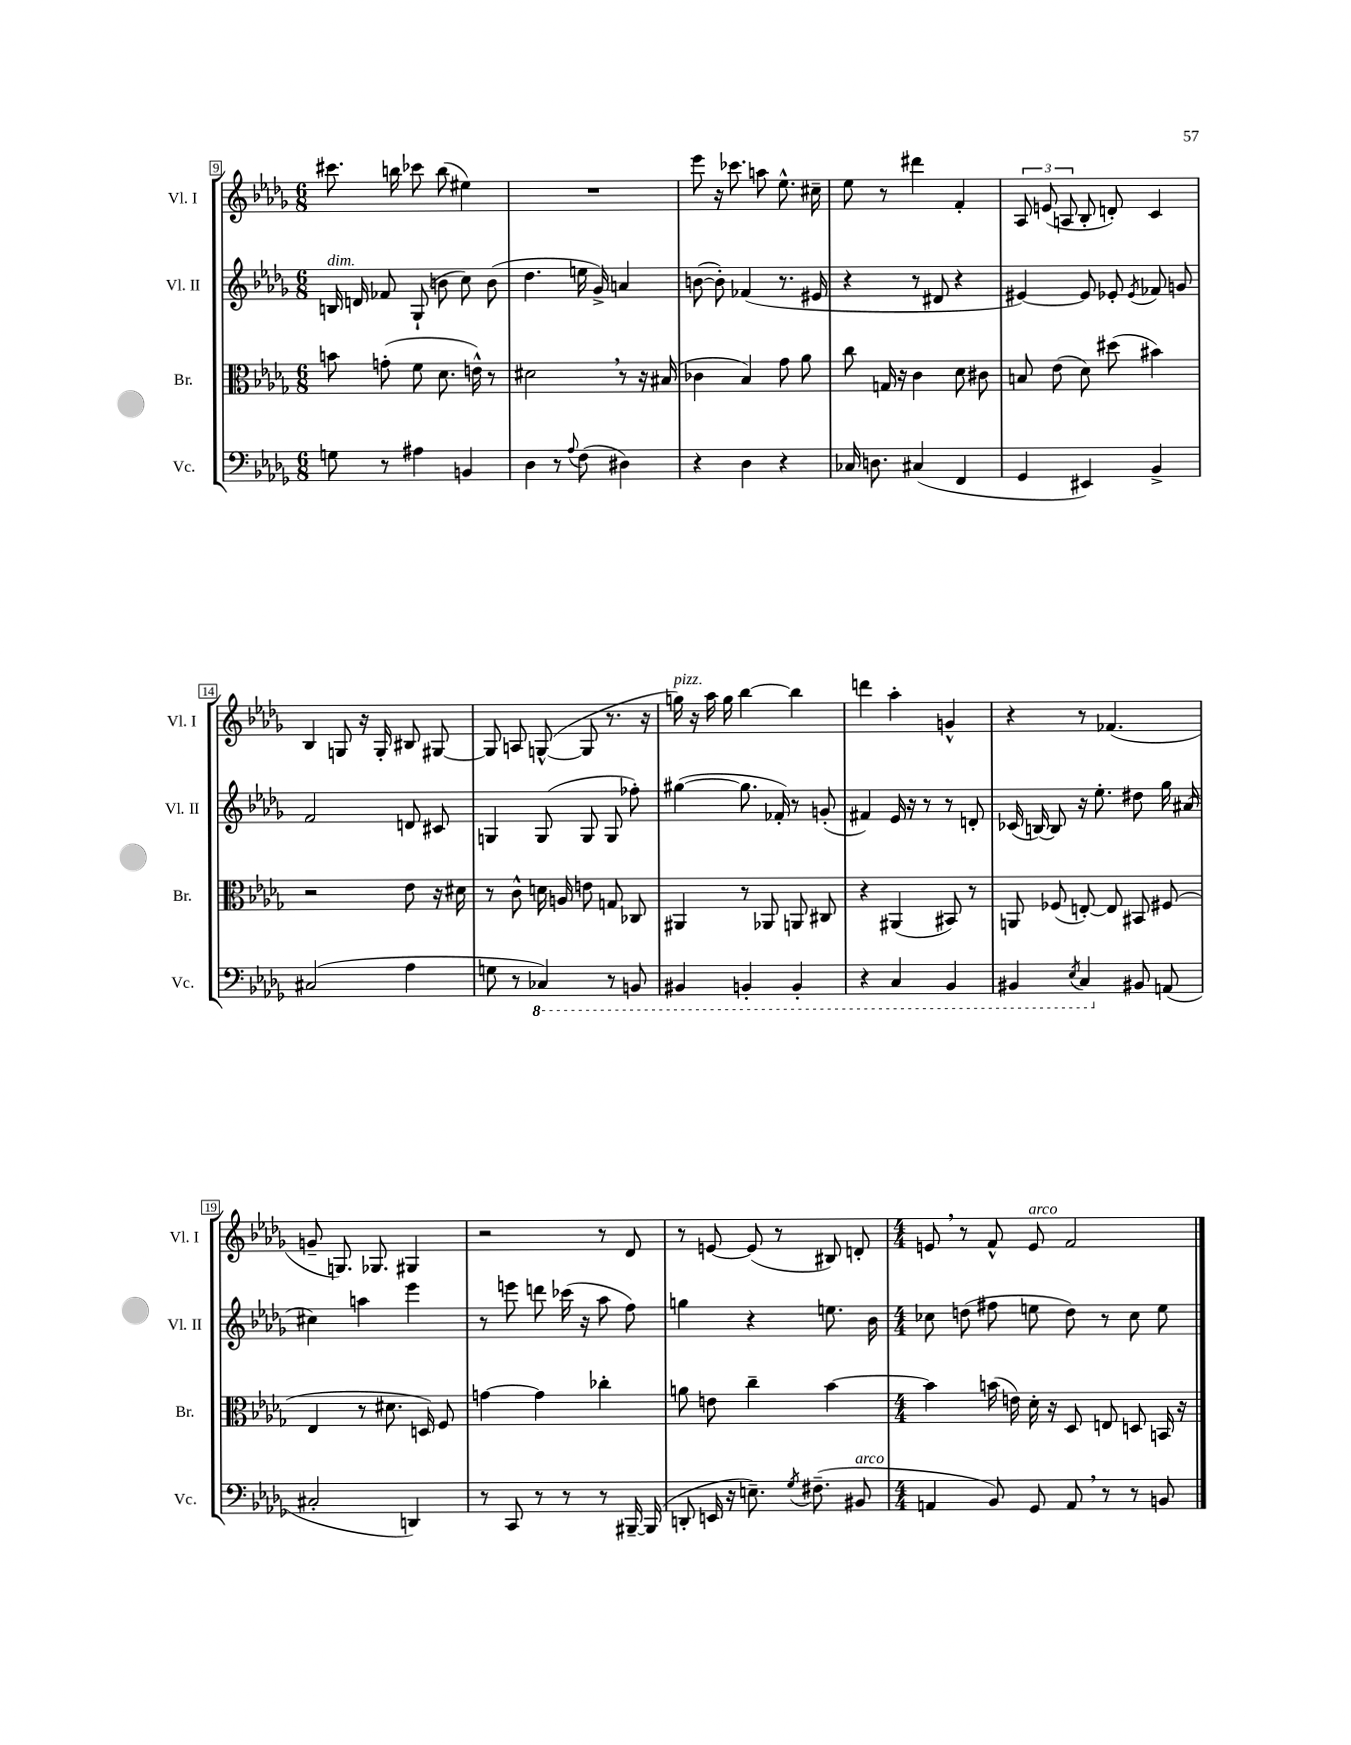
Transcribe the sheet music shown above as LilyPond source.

<<
\new StaffGroup <<
\new Staff = "s0" \with { instrumentName = "Vl. I" shortInstrumentName = "Vl. I" } {
    \clef treble \key des \major \numericTimeSignature \time 6/8
    \autoBeamOff cis'''8. b''16 ces'''8 b''8( eis''4) |
    R2. |
    ees'''8 r16 ces'''8. a''8 ees''8.-^ cis''16-- |
    ees''8 r8 dis'''4 f'4-. |
    \tuplet 3/2 { aes8 e'8( a8 } bes8-. d'8-.) c'4 |
    bes4 g8 r16 g16-. bis8 gis8~ |
    gis8 a8 g8~-^( g8 r8. r16 |
    g''16^\markup { \italic "pizz." }) r16 aes''16 g''16 bes''4~ bes''4 |
    d'''4 aes''4-. g'4-^ |
    r4 r8 fes'4.( |
    g'8-- g8.) ges8. gis4 |
    r2 r8 des'8 |
    r8 e'8~ e'8( r8 bis8) d'8-. |
    \numericTimeSignature \time 4/4 e'8 \breathe r8 f'8-^ e'8^\markup { \italic "arco" } f'2 \bar "|." |
}
\new Staff = "s1" \with { instrumentName = "Vl. II" shortInstrumentName = "Vl. II" } {
    \clef treble \key des \major \numericTimeSignature \time 6/8
    \autoBeamOff b16^\markup { \italic "dim." } d'16 fes'8 ges8-!( b'8 c''8) b'8( |
    des''4. e''16 ges'16->) a'4 |
    b'8~( b'8-.) fes'4( r8. eis'16 |
    r4 r8 dis'8 r4 |
    eis'4~) eis'8 ees'8-. \acciaccatura { ees'8 } fes'8 g'8 |
    f'2 d'8 cis'8 |
    g4 g8( g8 g8 fes''8-.) |
    gis''4~( gis''8. fes'16-.) r8 g'8-.( |
    fis'4) ees'16 r16 r8 r8 d'8-. |
    ces'16( b16~) b8 r16 ees''8.-. dis''8 ges''16 ais'16( |
    cis''4) a''4 ees'''4 |
    r8 e'''8 d'''8 ces'''16( r16 aes''8 f''8) |
    g''4 r4 e''8. bes'16 |
    \numericTimeSignature \time 4/4 ces''8 d''8( fis''8 e''8 d''8) r8 ces''8 e''8 \bar "|." |
}
\new Staff = "s2" \with { instrumentName = "Br." shortInstrumentName = "Br." } {
    \clef alto \key des \major \numericTimeSignature \time 6/8
    \autoBeamOff b'8 g'8-.( f'8 des'8. e'16-^) r8 |
    dis'2 \breathe r8 r16 bis16( |
    ces'4 bes4) ges'8 aes'8 |
    c''8 g16 r16 c'4 des'8 cis'8 |
    b8 ees'8( des'8) dis''8( bis'4) |
    r2 ees'8 r16 dis'16 |
    r8 c'8-^ d'16 a16 e'8 g8 ces8 |
    ais,4 r8 aes,8 a,8 cis8 |
    r4 ais,4( bis,8) r8 |
    a,8 fes8( e8~-.) e8 bis,8 fis8( |
    ees4 r8 dis'8. d16) f8 |
    g'4~ g'4 ces''4-. |
    a'8 e'8 c''4-- bes'4~ |
    \numericTimeSignature \time 4/4 bes'4 b'16( e'16) des'16-. r16 des8 e8 d8 b,16 r16 \bar "|." |
}
\new Staff = "s3" \with { instrumentName = "Vc." shortInstrumentName = "Vc." } {
    \clef bass \key des \major \numericTimeSignature \time 6/8
    \autoBeamOff g8 r8 ais4 b,4 |
    des4 r8 \appoggiatura { aes8 } f8( dis4) |
    r4 des4 r4 |
    ces16 d8. cis4( f,4 |
    ges,4 eis,4) bes,4-> |
    cis2( aes4 |
    g8 r8 \ottava #-1 ces,4) r8 b,,8 |
    bis,,4 b,,4-. b,,4-. |
    r4 c,4 bes,,4 |
    bis,,4 \acciaccatura { ees,8 } c,4 \ottava #0 bis,8 a,8( |
    cis2-. d,4) |
    r8 c,8 r8 r8 r8 bis,,16~-- bis,,16( |
    d,8-. e,16 r16 e8.--) \acciaccatura { ges8 } fis8.--( bis,8^\markup { \italic "arco" } |
    \numericTimeSignature \time 4/4 a,4 bes,8) ges,8 a,8 \breathe r8 r8 b,8 \bar "|." |
}
>>
>>
\layout { \context { \Score currentBarNumber = #9 \override BarNumber.stencil = #(make-stencil-boxer 0.1 0.3 ly:text-interface::print) } }
